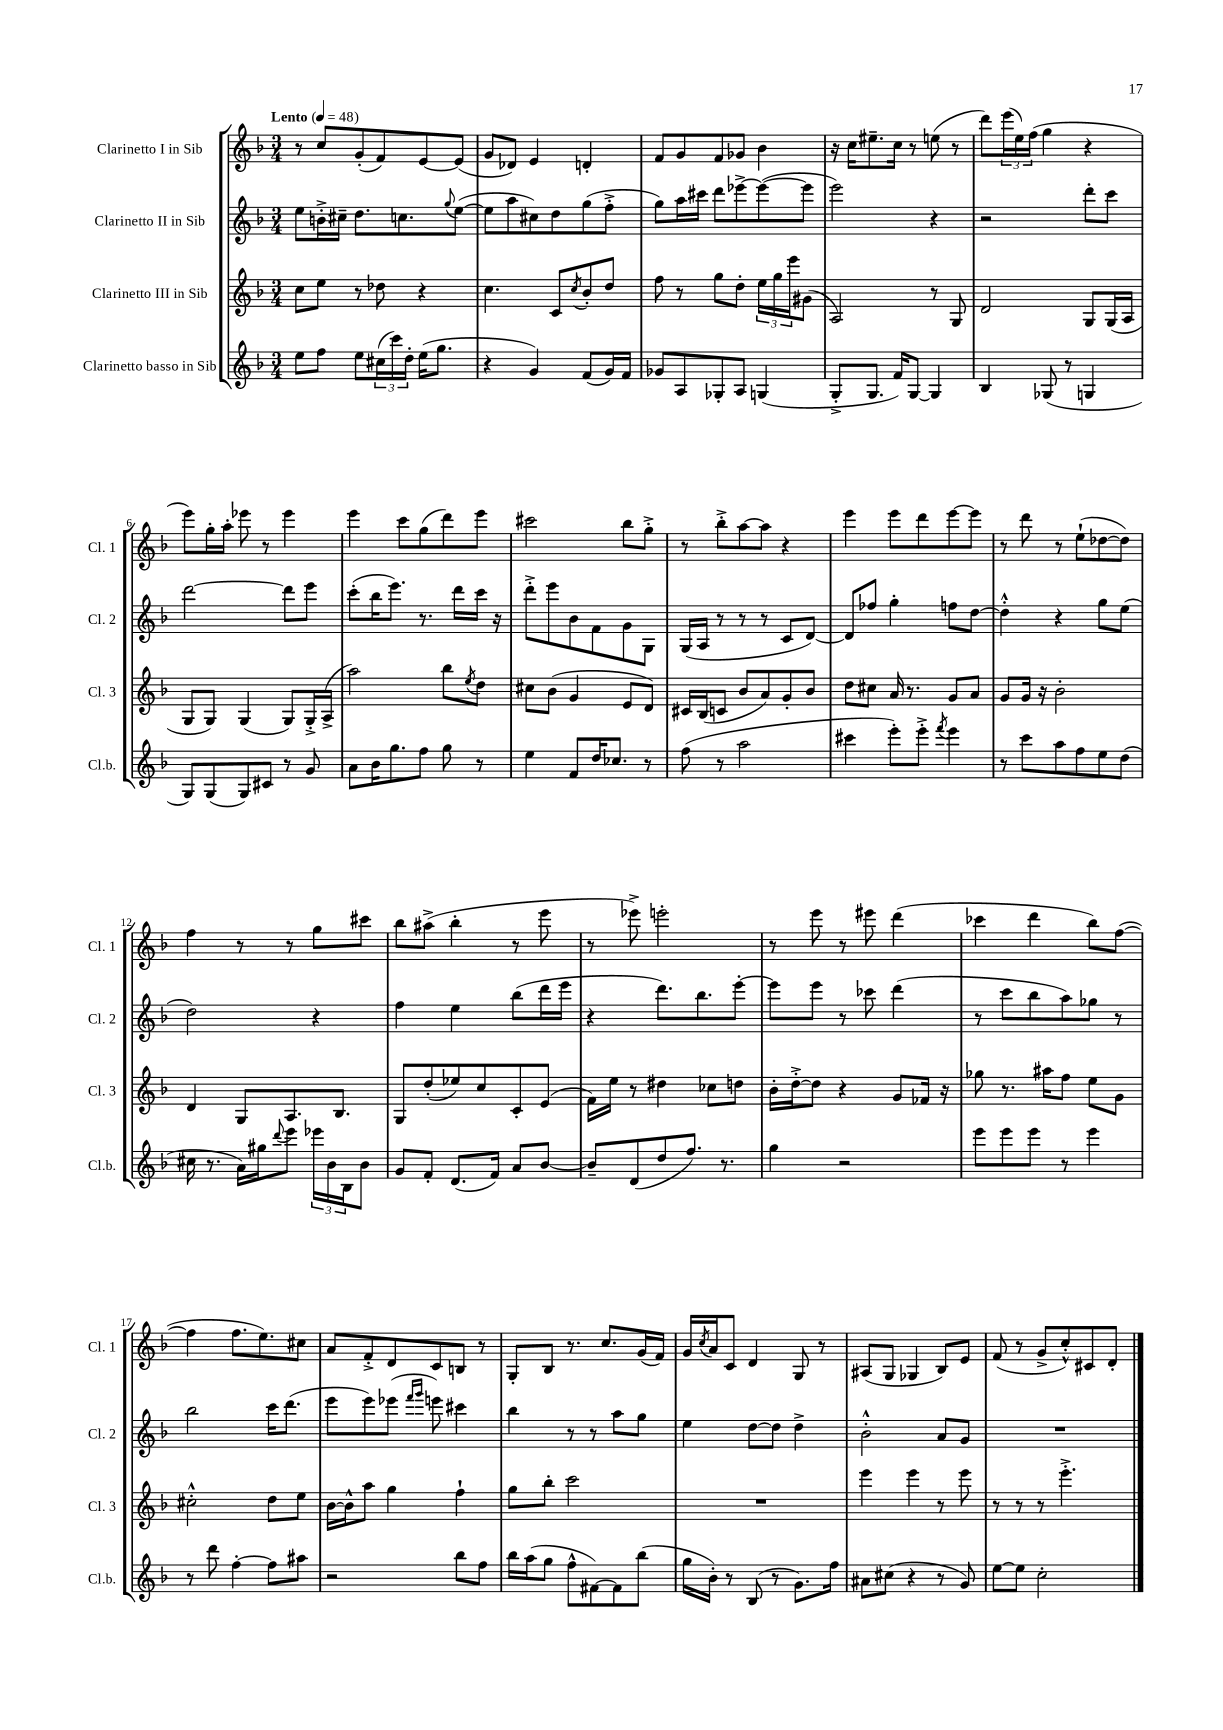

**kern	**kern	**kern	**kern
*staff4	*staff3	*staff2	*staff1
*clefG2	*clefG2	*clefG2	*clefG2
*k[b-]	*k[b-]	*k[b-]	*k[b-]
*M3/4	*M3/4	*M3/4	*M3/4
*MM48	*MM48	*MM48	*MM48
8ee\L	8cc\L	8ee\L	8r
8ff\J	8ee\J	16b'^\L	8cc/L
.	.	16cc#~\JJ	.
8ee\L	8r	8.dd\L	(8g'/
(24cc#\L	8dd-\	.	8f/)
24ccc\)	.	.	.
.	.	8.cc\	.
24dd'\JJ	.	.	.
(16ee\LK	4r	.	[8e/
8.gg\J	.	.	.
.	.	8qqgg/	.
.	.	([8ee\J	(8e/]J
=	=	=	=
4r	4.cc\	8ee\]L	8g/L
.	.	8aa\	8d-/J)
4g/)	.	8cc#\)	4e/
.	8c/L	8dd\	.
.	8qcc/	.	.
(8f/L	8b-'/	(8gg\	4d'/
16g/L)	8dd/J	8ff'^\J	.
16f/JJ	.	.	.
=	=	=	=
8g-/L	8ff\	8gg\L)	8f/L
8A/	8r	16aa\L	8g/
.	.	16ccc#\JJ	.
8G-'/	8gg\L	8ddd\L	8f/
8A/J	8dd'\J	[8eee-^\	8g-/J
(4G/	24ee\LL	(8eee-\_	4b-\
.	24gg\	.	.
.	24eee\J	.	.
.	(8g#\J	8eee-\]J	.
=	=	=	=
8G'^/L	2A/)	2eee\)	16r
.	.	.	16cc\LK
8.G/J	.	.	8.ee#~\
16f/LK)	.	.	16cc\Jk
[8G/J	.	.	8r
4G/]	8r	4r	(8ee\
.	8G/	.	8r
=	=	=	=
4B-/	2d/	2r	8ddd\L)
.	.	.	(24eee\L
.	.	.	24ee\)
.	.	.	(24ff\JJ
(8G-/	.	.	4gg\
8r	.	.	.
4G/	8G/L	8ddd'\L	4r
.	(16G/L	8ccc\J	.
.	16A/JJ	.	.
=	=	=	=
8G/L)	8G/L	[2ddd\	8eee\L)
(8G/	8G/J)	.	16gg'\L
.	.	.	16aa'\JJ
8G/)	(4G/	.	8eee-\
8c#/J	.	.	8r
8r	8G/L)	8ddd\]L	4eee-\
8g/	16G'^/L	8eee\J	.
.	(16A^/JJ	.	.
=	=	=	=
8a\L	2aa\)	(8ccc'\L	4eee\
16b-\K	.	16bb-\K	.
8.gg\	.	8.eee\J)	.
.	.	.	8ccc\L
8ff\J	.	8.r	(8gg\
8gg\	8bb-\L	.	8ddd\)
.	.	16ddd\LL	.
.	8qee/	.	.
8r	8dd\J	16ccc\JJ	8eee\J
.	.	16r	.
=	=	=	=
4ee\	8cc#\L	8ddd'^\L	2ccc#\
.	(8b-\J	8eee\	.
8f/L	4g/	8b-\	.
16dd/K	.	8f\	.
8.cc-/J	.	.	.
.	8e/L	8g\	8bb-\L
8r	8d/J)	8G\J	8gg'^\J
=	=	=	=
(8ff\	16c#/LL	(16G/LL	8r
.	(16B-/J	16A/JJ	.
8r	8c/J	8r	8bb-'^\L
2aa\	8b-/L	8r	[8aa\
.	8a/)	8r	8aa\]J
.	8g'/	8c/L	4r
.	8b-/J	[8d/J)	.
=	=	=	=
4ccc#\	8dd\L	8d/]L	4eee\
.	8cc#\J	8ff-/J	.
8eee'\L)	16a/	4gg'\	8eee\L
.	8.r	.	.
8eee'^\J	.	.	8ddd\
8qfff/	.	.	.
4eee\	8g/L	8ff\L	[8eee\
.	8a/J	[8dd\J	8eee\]J
=	=	=	=
8r	8g/L	4dd'^^\]	8r
8ccc\L	16g/Jk	.	8ddd\
.	16r	.	.
8aa\	2b-'\	4r	8r
8ff\	.	.	(8ee`\L
8ee\	.	8gg\L	[8dd-\
(8dd\J	.	(8ee\J	8dd-\]J)
=	=	=	=
16cc#\	4d/	2dd\)	4ff\
8.r	.	.	.
16a\LL)	8G/L	.	8r
16gg#\J	.	.	.
8qqddd/	.	.	.
8eee\J	8.A/	.	8r
24eee-\LL	.	4r	8gg\L
24b-\	.	.	.
.	8.B-/J	.	.
24B-\J	.	.	.
8b-\J	.	.	8ccc#\J
=	=	=	=
8g/L	8G/L	4ff\	8bb-\L
8f'/J	(8dd'/	.	(8aa#^\J
(8.d/L	8ee-/)	4ee\	4bb-'\
.	8cc/	.	.
16f/Jk)	.	.	.
8a/L	8c'/	(8bb-\L	8r
[8b-/J	(8e/J	16ddd\L	8eee\
.	.	16eee\JJ	.
=	=	=	=
8b-~/]L	16f\LL)	4r	8r
.	16ee\JJ	.	.
(8d/	8r	.	8eee-^\)
8dd/	4dd#\	8.ddd\L)	2eee'\
8.ff/J)	.	.	.
.	.	8.bb-\	.
.	8cc-\L	.	.
8.r	.	.	.
.	8dd\J	[8eee'\J	.
=	=	=	=
4gg\	16b-'\LL	8eee\]L	8r
.	[16dd'^\J	.	.
.	8dd\]J	8eee\J	8eee\
2r	4r	8r	8r
.	.	8ccc-\	8eee#\
.	8g/L	(4ddd\	(4ddd\
.	16f-/Jk	.	.
.	16r	.	.
=	=	=	=
8eee\L	8gg-\	8r	4ccc-\
8eee\	8.r	8ccc\L	.
8eee\J	.	8bb-\	4ddd\
.	16aa#\LK	.	.
8r	8ff\J	8aa\)	.
4eee\	8ee\L	8gg-\J	8bb-\L)
.	8g\J	8r	([8ff\J
=	=	=	=
8r	2cc#'^^\	2bb-\	4ff\]
8ddd\	.	.	.
[4ff'\	.	.	8.ff\L
.	.	.	8.ee\)
8ff\]L	8dd\L	16ccc\LK	.
.	.	(8.ddd\J	.
8aa#\J	8ee\J	.	8cc#\J
=	=	=	=
2r	[16b-\LL	8eee\L	8a/L
.	16b-^^\]J	.	.
.	8aa\J	8eee\)	8f'^/
.	4gg\	(8eee-\J	8d/
.	.	16qqfff/LL	.
.	.	16qqggg/JJ	.
.	.	8eee\)	8c/
8bb-\L	4ff`\	4ccc#\	8B/J
8ff\J	.	.	8r
=	=	=	=
16bb-\LL	8gg\L	4bb-\	8G'/L
(16aa\J	.	.	.
8gg\J	8bb-'\J	.	8B-/J
8ff^^\L	2ccc\	8r	8.r
[8f#\)	.	8r	.
.	.	.	8.cc/L
8f#\]	.	8aa\L	.
(8bb-\J	.	8gg\J	(16g/L
.	.	.	16f/JJ)
=	=	=	=
16gg\LL	2.r	4ee\	16g/LL
.	.	.	8qcc/
16b-'\JJ)	.	.	16a/J
8r	.	.	8c/J
(8B-/	.	[8dd\L	4d/
8r	.	8dd\]J	.
8.g\L)	.	4dd^\	8G/
.	.	.	8r
16ff\Jk	.	.	.
=	=	=	=
8a#\L	4eee\	2b-'^^\	(8A#/L
(8cc#\J	.	.	8G/J
4r	4eee\	.	4G-/
8r	8r	8a/L	8B-/L)
8g/)	8eee\	8g/J	8e/J
=	=	=	=
[8ee\L	8r	2.r	(8f/
8ee\]J	8r	.	8r
2cc'\	8r	.	8g^/L
.	4.eee'^\	.	8cc'^^/)
.	.	.	8c#/
.	.	.	8d'/J
==	==	==	==
*-	*-	*-	*-
